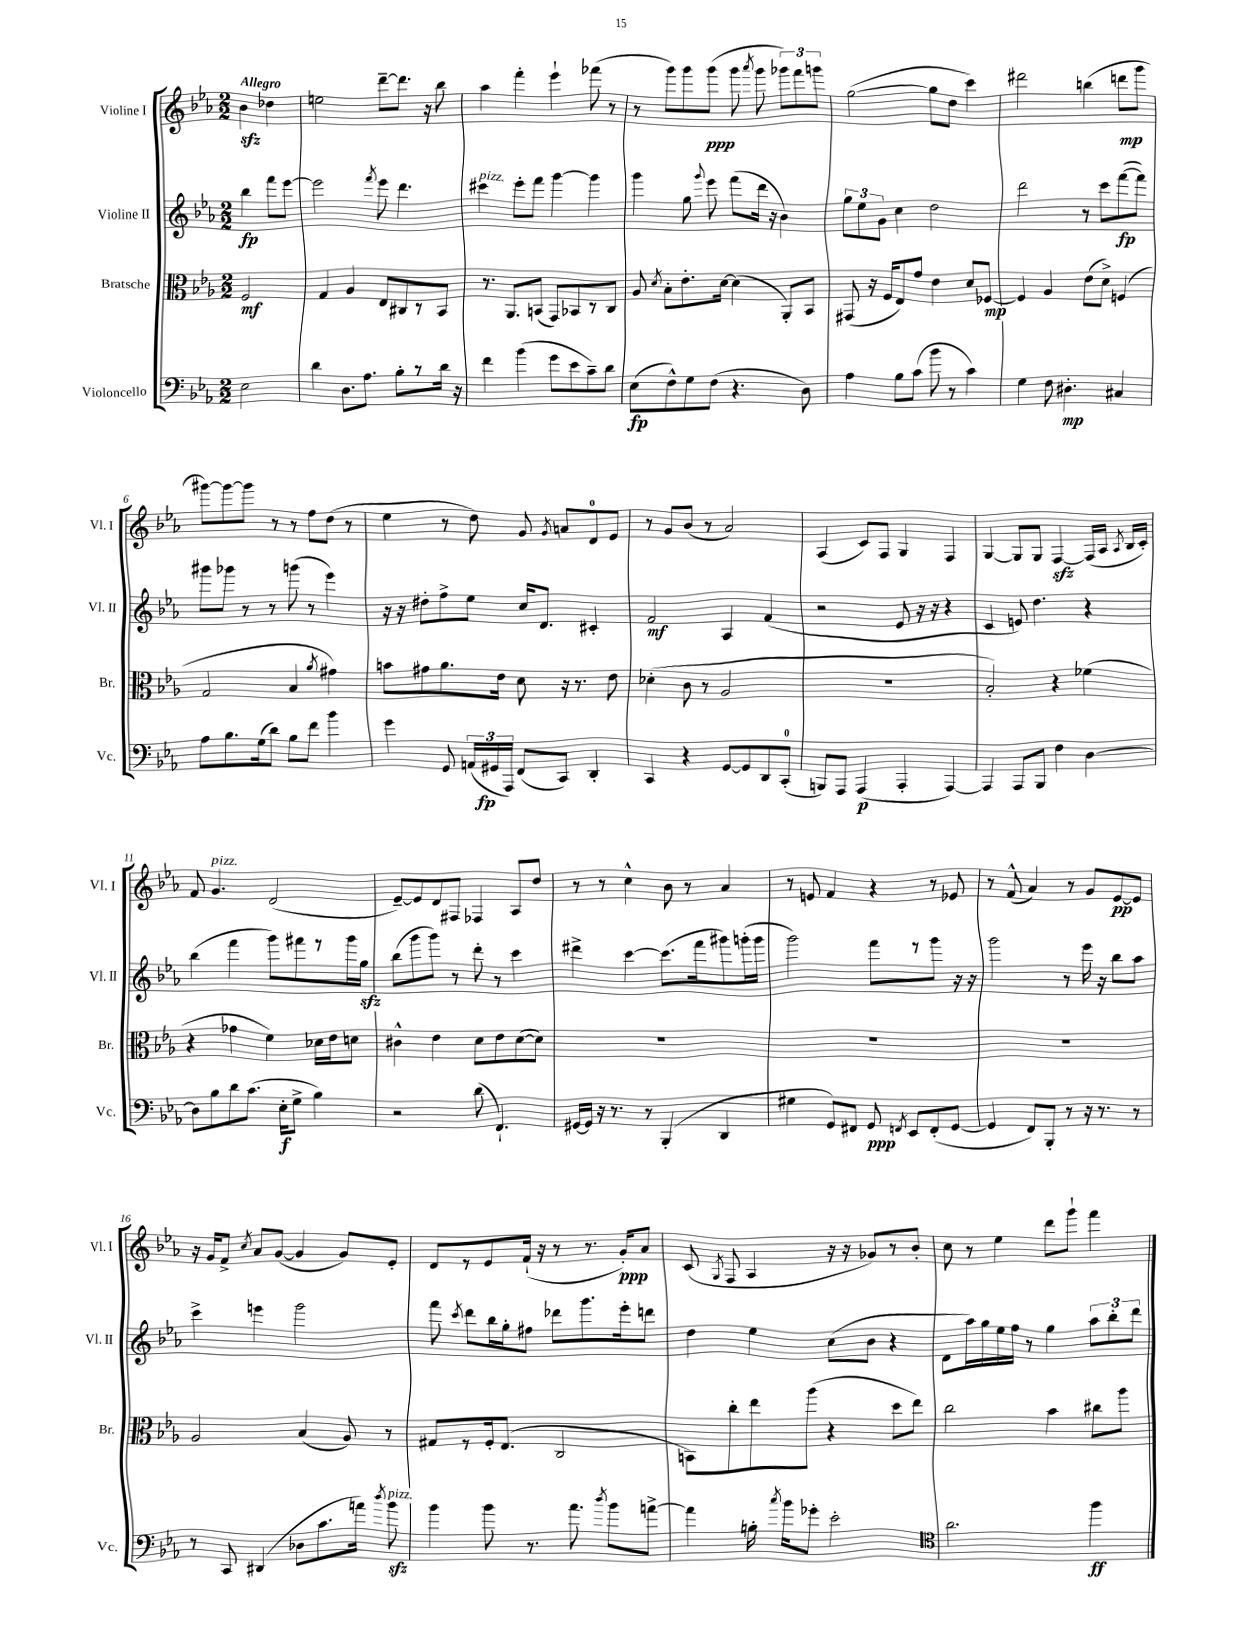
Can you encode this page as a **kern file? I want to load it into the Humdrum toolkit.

**kern	**dynam	**kern	**dynam	**kern	**dynam	**kern	**dynam
*part4	*part4	*part3	*part3	*part2	*part2	*part1	*part1
*staff4	*staff4	*staff3	*staff3	*staff2	*staff2	*staff1	*staff1
*I"Violoncello	*	*I"Bratsche	*	*I"Violine II	*	*I"Violine I	*
*I'Vc.	*	*I'Br.	*	*I'Vl. II	*	*I'Vl. I	*
*clefF4	*	*clefC3	*	*clefG2	*	*clefG2	*
*k[b-e-a-]	*	*k[b-e-a-]	*	*k[b-e-a-]	*	*k[b-e-a-]	*
*M2/2	*	*M2/2	*	*M2/2	*	*M2/2	*
=	=	=	=	=	=	=	=
!	!	!	!	!	!	!LO:TX:a:B:t=Allegro	!
2E-\	.	2F/	mf	4bb-\	fp	4b-zz\	.
.	.	.	.	8fff\L	.	4dd-X\	.
.	.	.	.	[8eee-\J	.	.	.
=1	=1	=1	=1	=1	=1	=1	=1
4d\	.	4G/	.	2eee-\]	.	2een\	.
8.D\L	.	4A-/	.	.	.	.	.
8.A-\J	.	.	.	.	.	.	.
.	.	.	.	8qfff/	.	.	.
.	.	8E-/L	.	8eee-\	.	[8ddd~\L	.
8B-'\L	.	8C#X/	.	4.ddd\	.	8.ddd\J]	.
8r	.	8r	.	.	.	.	.
.	.	.	.	.	.	16r	.
16d\Jk	.	8BB-/J	.	.	.	8bb-\	.
16r	.	.	.	.	.	.	.
=2	=2	=2	=2	=2	=2	=2	=2
!	!	!	!	!LO:TX:a:i:t=pizz.	!	!	!
4f\	.	8.r	.	4ccc#X\	.	4aa-\	.
.	.	8.AA-/L	.	.	.	.	.
(4b-\	.	.	.	8eee-'\L	.	4fff'\	.
.	.	(8BBn/J	.	8fff\J	.	.	.
8g\L	.	8GG/L)	.	[4ggg\	.	4eee-`\	.
8e-\	.	8BB-X/	.	.	.	.	.
8c~\)	.	8r	.	4ggg\]	.	(8fff-X\	.
8d\J	.	8C/J	.	.	.	8r	.
=3	=3	=3	=3	=3	=3	=3	=3
(8E-\L	fp	8A-/	.	4ggg\	.	8r	.
.	.	8qd/	.	.	.	.	.
8F^^\)	.	8B-'\L	.	.	.	8ggg\L)	.
8G\	.	8.e-'\	.	8gg\	.	8ggg\	.
.	.	.	.	8qqggg/	.	.	.
(8F\J	.	.	.	8eee-\	.	(8ggg\J	ppp
.	.	[16d\Jk	.	.	.	.	.
4.r	.	(4d\]	.	(8fff\L	.	8ggg\	.
.	.	.	.	.	.	8qaaa-/	.
.	.	.	.	16ddd\Jk	.	8ggg\	.
.	.	.	.	16r	.	.	.
.	.	8AA-'/L)	.	4b-\)	.	12ggg-X\L)	.
.	.	.	.	.	.	12fff\	.
8D\)	.	8BB-/J	.	.	.	.	.
.	.	.	.	.	.	12gggn\J	.
=4	=4	=4	=4	=4	=4	=4	=4
4A-\	.	(8GG#X/	.	12gg\L	.	([2gg\	.
.	.	.	.	12ee-\	.	.	.
.	.	16r	.	.	.	.	.
.	.	.	.	12g\J	.	.	.
.	.	16F/KL	.	.	.	.	.
8B-\L	.	8E-/)	.	4cc\	.	.	.
(8c\J	.	8g/J	.	.	.	.	.
8b-\	.	4e-\	.	2dd\	.	8gg\L]	.
8r	.	.	.	.	.	8dd\J	.
4c\)	.	8d/L	.	.	.	4ccc\)	.
.	.	[8F-X/J	mp	.	.	.	.
=5	=5	=5	=5	=5	=5	=5	=5
4G\	.	4F-/]	.	2ddd\	.	2ddd#X\	.
8F\	.	4A-/	.	.	.	.	.
4.D#X'\	mp	.	.	.	.	.	.
.	.	(8e-\L	.	8r	.	(4bbn\	.
.	.	8d^\J)	.	8ccc\L	.	.	.
4C#X/	.	(4Fn/	.	([8fff\	fp	8dddn\L	mp
.	.	.	.	8fff\J])	.	8ggg\J	.
!!LO:LB:g=z
=6	=6	=6	=6	=6	=6	=6	=6
8A-\L	.	2G/	.	8ggg#X\L	.	[8ggg#X\L)	.
8.B-\	.	.	.	8ggg-X\J	.	8ggg#\_	.
.	.	.	.	8r	.	8ggg#\J]	.
(16G\k	.	.	.	.	.	.	.
8d\J)	.	.	.	8r	.	8r	.
8B-\L	.	4B-/	.	(8gggn\	.	8r	.
8f\J	.	.	.	8r	.	8ff\L	.
.	.	8qa-/	.	.	.	.	.
4b-\	.	4g#X\)	.	4eee-\)	.	(8dd\J	.
.	.	.	.	.	.	8r	.
=7	=7	=7	=7	=7	=7	=7	=7
4g\	.	8bn\L	.	16r	.	4ee-\	.
.	.	.	.	16r	.	.	.
.	.	8g#X\	.	8dd#X'\L	.	.	.
8GG/	.	8.a-\	.	8ff^\	.	8r	.
(24AAn/LL	.	.	.	8ee-\J	.	8dd\)	.
24GG#X/	fp	.	.	.	.	.	.
.	.	16e-\Jk	.	.	.	.	.
24AAA-/JJ)	.	.	.	.	.	.	.
(8FF/L	.	8d\	.	16cc/KL	.	8g/	.
.	.	.	.	8.d/J	.	.	.
.	.	.	.	.	.	8qg/	.
8CC/J)	.	16r	.	.	.	8an/L	.
.	.	8.r	.	.	.	.	.
4DD'/	.	.	.	4c#X'/	.	8d/	.
.	.	8e-\	.	.	.	8e-/J	.
=8	=8	=8	=8	=8	=8	=8	=8
4CC/	.	(4d-X'\	.	2f/	mf	8r	.
.	.	.	.	.	.	8g/L	.
4r	.	8c\	.	.	.	(8b-/J	.
.	.	8r	.	.	.	8r	.
[8GG/L	.	2A-/	.	4A-/	.	2a-/)	.
8GG/]	.	.	.	.	.	.	.
8DD/	.	.	.	(4f/	.	.	.
(8CC'/J	.	.	.	.	.	.	.
=9	=9	=9	=9	=9	=9	=9	=9
8BBBn/L)	.	1r	.	2r	.	(4A-/	.
8AAA-/J	.	.	.	.	.	.	.
(4AAA-/	p	.	.	.	.	8c/L)	.
.	.	.	.	.	.	8F/J	.
4AAA-'/	.	.	.	8e-/	.	4G/	.
.	.	.	.	16r	.	.	.
.	.	.	.	16r	.	.	.
[4AAA-/)	.	.	.	4r	.	4F/	.
=10	=10	=10	=10	=10	=10	=10	=10
4AAA-/]	.	2B-'/)	.	4c/	.	[4G/	.
8AAA-/L	.	.	.	8en/)	.	8G/L]	.
8BBB-/J	.	.	.	4.dd\	.	8G/J	.
4F\	.	4r	.	.	.	[4Fzz/	.
[4D\	.	(4f-X\	.	4r	.	(16F/LL]	.
.	.	.	.	.	.	16A-/JJ	.
.	.	.	.	.	.	8qA-/	.
.	.	.	.	.	.	16B-/LL	.
.	.	.	.	.	.	16c'/JJ)	.
!!LO:LB:g=z
=11	=11	=11	=11	=11	=11	=11	=11
8D\L]	.	4r	.	(4bb-\	.	8f/	.
!	!	!	!	!	!	!LO:TX:a:i:t=pizz.	!
8B-\	.	.	.	.	.	4.g/	.
8d\	.	4g-X\	.	4fff\	.	.	.
(8.c\J	.	.	.	.	.	.	.
.	.	4f\)	.	8ggg\L)	.	(2d/	.
16E-'\KL	f	.	.	.	.	.	.
8G^\J	.	.	.	8fff#X\	.	.	.
4B-\)	.	16d-X\LL	.	8r	.	.	.
.	.	16e-\J	.	.	.	.	.
.	.	8dn\J	.	16ggg\L	.	.	.
.	.	.	.	16ggzz\JJ	.	.	.
=12	=12	=12	=12	=12	=12	=12	=12
2r	.	4c#X^^\	.	(8bb-\L	.	[8e-~/L)	.
.	.	.	.	8ggg\	.	8e-/]	.
.	.	4e-\	.	8ggg\J)	.	8d/	.
.	.	.	.	8r	.	8F#X/J	.
(8d\	.	8d\L	.	8ddd'\	.	4F-X/	.
4.FF`/)	.	8e-\	.	8r	.	.	.
.	.	([8d\	.	4ccc\	.	8A-/L	.
.	.	8d\J])	.	.	.	8dd/J	.
=13	=13	=13	=13	=13	=13	=13	=13
[16GG#X/LL	.	1r	.	4ddd#X^\	.	8r	.
16GG#/JJ]	.	.	.	.	.	.	.
16r	.	.	.	.	.	8r	.
8.r	.	.	.	.	.	.	.
.	.	.	.	[4ccc\	.	4cc^^\	.
8r	.	.	.	.	.	.	.
(4BBB-'/	.	.	.	(8.ccc\L]	.	8b-\	.
.	.	.	.	.	.	8r	.
.	.	.	.	16fff\k	.	.	.
4DD/	.	.	.	8ggg#X\)	.	4a-/	.
.	.	.	.	(16gggn'\L	.	.	.
.	.	.	.	16ggg\JJ	.	.	.
=14	=14	=14	=14	=14	=14	=14	=14
4G#X\	.	1r	.	2ggg\)	.	8r	.
.	.	.	.	.	.	8en/	.
8GG/L)	.	.	.	.	.	4f/	.
8FF#X/J	.	.	.	.	.	.	.
8GG/	ppp	.	.	8fff\L	.	4r	.
8qFFn/	.	.	.	.	.	.	.
8EE-/L	.	.	.	8r	.	.	.
(8FF'/	.	.	.	8ggg\J	.	8r	.
[8GG/J	.	.	.	16r	.	8e-X/	.
.	.	.	.	16r	.	.	.
=15	=15	=15	=15	=15	=15	=15	=15
4GG/]	.	1r	.	2ggg\	.	8r	.
.	.	.	.	.	.	(8f^^/	.
8FF/L)	.	.	.	.	.	4a-/)	.
8BBB-'/J	.	.	.	.	.	.	.
8r	.	.	.	8r	.	8r	.
16r	.	.	.	16eee-\	.	8g/L	.
8.r	.	.	.	16r	.	.	.
.	.	.	.	8bb-\L	.	[8e-/	pp
8r	.	.	.	8aa-\J	.	8e-/J]	.
!!LO:LB:g=z
=16	=16	=16	=16	=16	=16	=16	=16
8r	.	2A-/	.	4ccc^\	.	16r	.
.	.	.	.	.	.	16g/KL	.
8CC/	.	.	.	.	.	8f^/J	.
.	.	.	.	.	.	8qcc/	.
(4DD#X/	.	.	.	4eeen\	.	8a-/L	.
.	.	.	.	.	.	([8g/J	.
8D-X\L	.	(4B-/	.	2ggg\	.	4g/]	.
8.c\	.	.	.	.	.	.	.
.	.	8A-/)	.	.	.	8g/L)	.
16an\Jk)	.	.	.	.	.	.	.
8qdd/	.	.	.	.	.	.	.
!LO:TX:a:i:t=pizz.	!	!	!	!	!	!	!
8b-zz\	.	8r	.	.	.	8e-'/J	.
=17	=17	=17	=17	=17	=17	=17	=17
4b-\	.	8G#X/L	.	8fff\	.	8d/L	.
.	.	.	.	8qccc/	.	.	.
.	.	8r	.	8ddd\L	.	8r	.
8b-\	.	16F'/k	.	16bb-\L	.	8e-/	.
.	.	(8.E-/J	.	16gg'\J	.	.	.
8.r	.	.	.	8ff#X\J	.	(16f`/Jk	.
.	.	.	.	.	.	16r	.
.	.	2C/	.	8ddd-X\L	.	8r	.
8.a-\	.	.	.	.	.	.	.
.	.	.	.	8.ggg\	.	8.r	.
8qdd/	.	.	.	.	.	.	.
8b-\L	.	.	.	.	.	.	.
.	.	.	.	16eee-'\k	.	16g'/KL)	ppp
[8an^\J	.	.	.	8dddn\J	.	8a-/J	.
=18	=18	=18	=18	=18	=18	=18	=18
4a\]	.	8BBn\L)	.	4dd\	.	(8c/	.
.	.	.	.	.	.	8qG/	.
.	.	8cc'\	.	.	.	8F/	.
16Bn'\	.	8ee-\	.	4ee-\	.	4A-/	.
8qcc/	.	.	.	.	.	.	.
16b-\KL	.	.	.	.	.	.	.
8g-X'\J	.	(8aa-\J	.	.	.	.	.
2e-'\	.	4r	.	(8cc\L	.	16r	.
.	.	.	.	.	.	16r	.
.	.	.	.	8b-\J	.	8g-X/L)	.
.	.	8dd\L	.	4r	.	8r	.
.	.	8ee-\J)	.	.	.	8b-'/J	.
=19	=19	=19	=19	=19	=19	=19	=19
*clefC4	*	*	*	*	*	*	*
2.a-\	.	2cc\	.	8d\L	.	8cc\	.
.	.	.	.	16aa-\L)	.	8r	.
.	.	.	.	16gg\	.	.	.
.	.	.	.	16ee-\	.	4ee-\	.
.	.	.	.	16ff\JJ	.	.	.
.	.	.	.	8r	.	.	.
.	.	4b-\	.	4gg\	.	8ddd\L	.
.	.	.	.	.	.	8ggg`\J	.
4ff\	ff	8cc#X\L	.	12aa-\L	.	4fff\	.
.	.	.	.	12bb-'\	.	.	.
.	.	8aa-\J	.	.	.	.	.
.	.	.	.	12ddd\J	.	.	.
==	==	==	==	==	==	==	==
*-	*-	*-	*-	*-	*-	*-	*-
